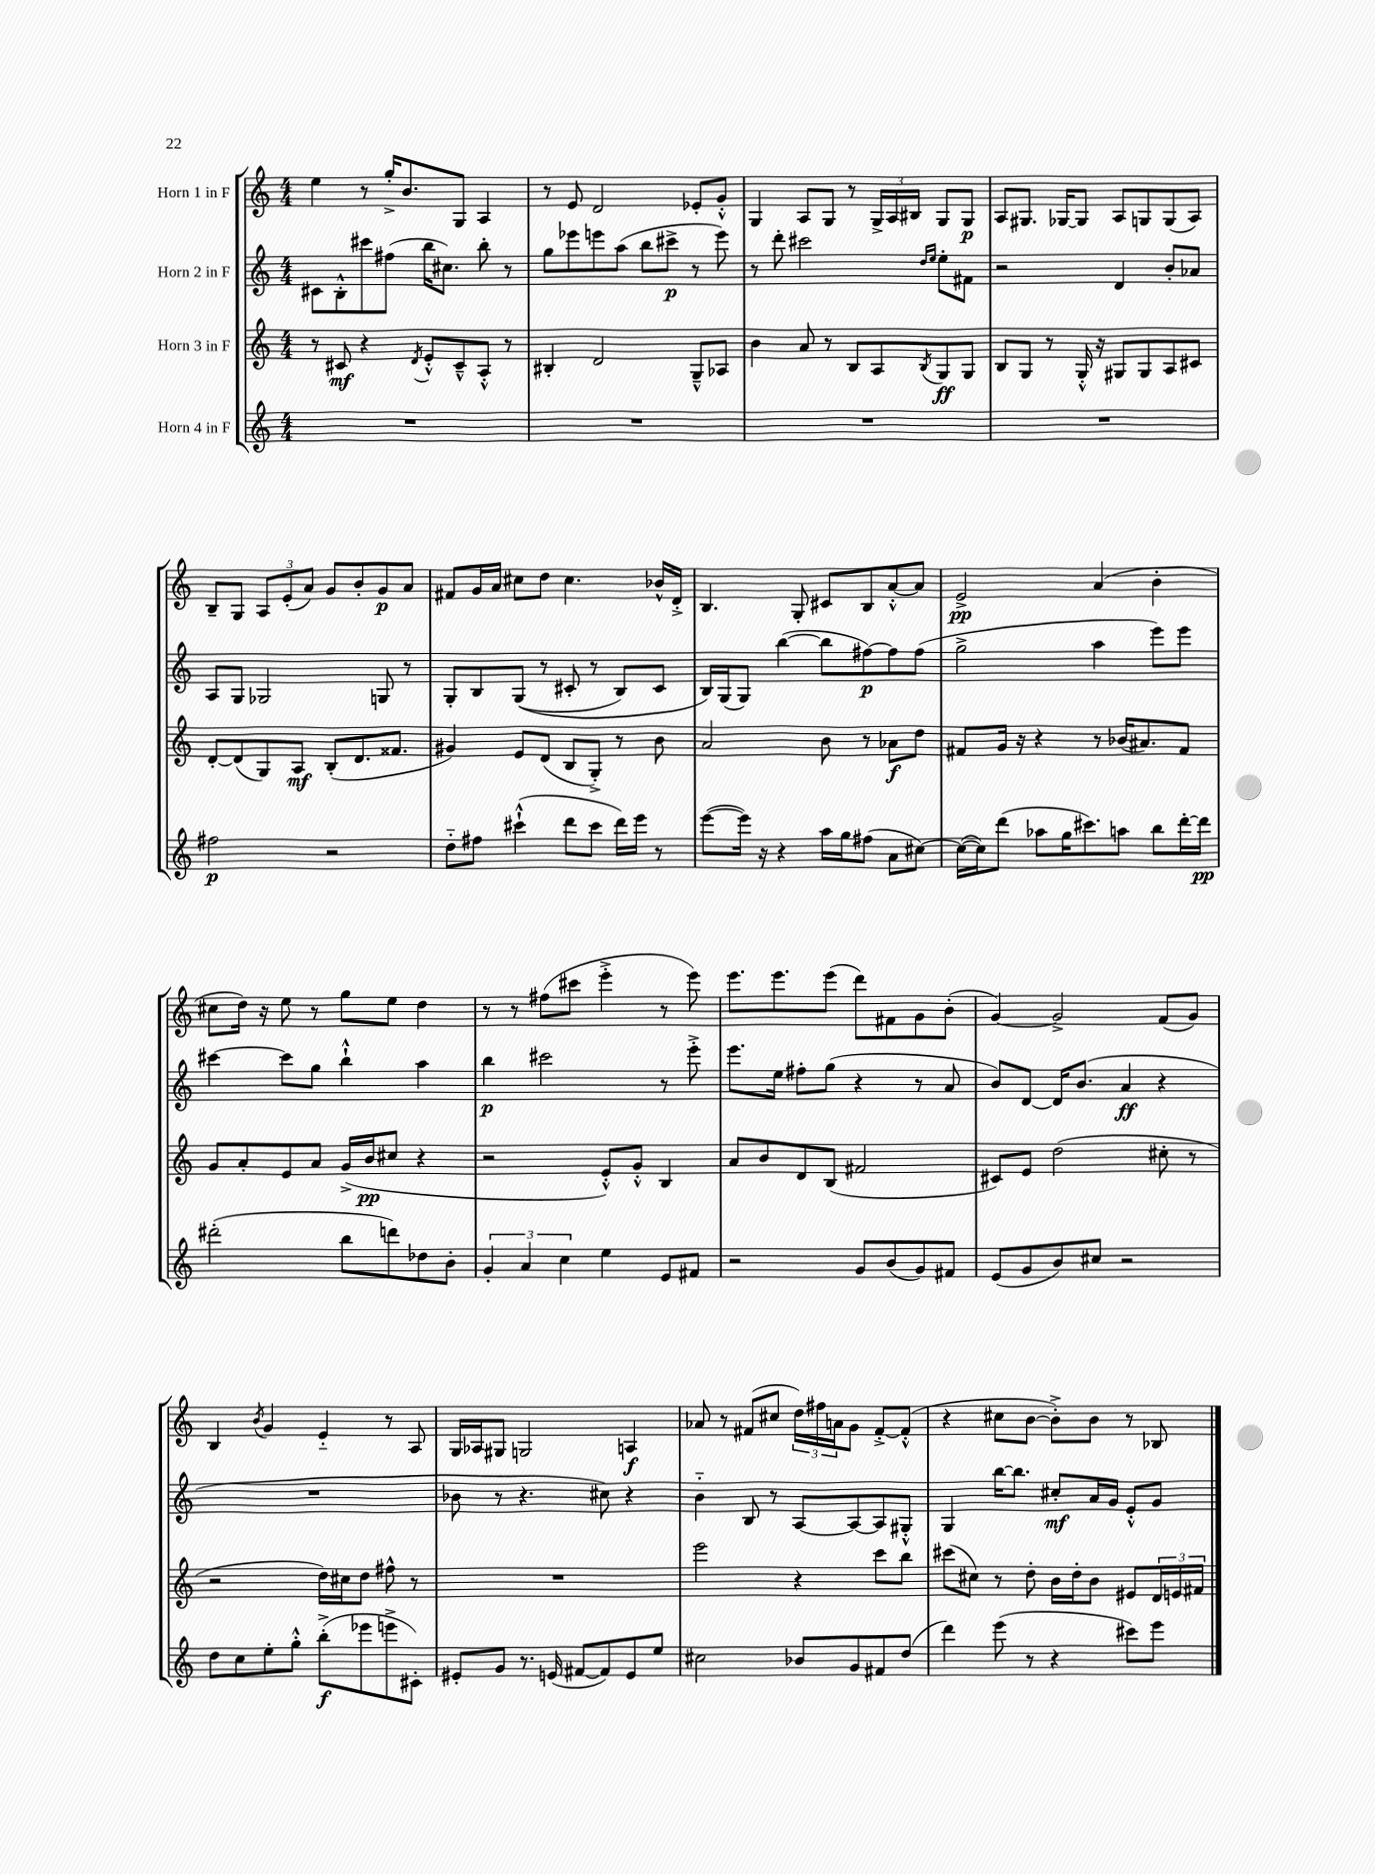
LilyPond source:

<<
\new StaffGroup <<
\new Staff = "s0" \with { instrumentName = "Horn 1 in F" } {
    \clef treble \key c \major \numericTimeSignature \time 4/4
    e''4 r8 g''16-.-> b'8. g8 a4 |
    r8 e'8 d'2 ees'8-. g'8-.-^ |
    g4 a8 g8 r8 \tuplet 3/2 { g16-> a16 bis16 } g8 g8\p |
    a8 gis8. ges16~ ges8 a8 g8 g8( a8) |
    b8-- g8 \tuplet 3/2 { a8 e'8-.( a'8) } g'8 b'8-. g'8\p a'8 |
    fis'8 g'16 a'16 cis''8 d''8 cis''4. bes'16-^ d'16-.-> |
    b4. g8-. cis'8 b8 a'8~-.-^ a'8 |
    e'2->\pp a'4( b'4-. |
    cis''8 d''16) r16 e''8 r8 g''8 e''8 d''4 |
    r8 r8 fis''8( cis'''8 e'''4-.-> r8 e'''8) |
    e'''8. e'''8. e'''8( d'''8) fis'8 g'8 b'8-.( |
    g'4~) g'2-> f'8( g'8) |
    b4 \acciaccatura { b'8 } g'4 e'4-_ r8 a8 |
    g16 aes16 gis8 g2 a4\f |
    aes'8 r8 fis'8( cis''8 \tuplet 3/2 { d''16) fis''16 a'16 } g'8 fis'8~-.-> fis'8-.-^( |
    r4 cis''8 b'8~ b'8-.->) b'8 r8 bes8 \bar "|." |
}
\new Staff = "s1" \with { instrumentName = "Horn 2 in F" } {
    \clef treble \key c \major \numericTimeSignature \time 4/4
    cis'8 b8-.-^ cis'''8 fis''8( b''16 cis''8.) b''8-. r8 |
    g''8 ees'''8 e'''8 a''8( b''8 cis'''8->\p r8 e'''8) |
    r8 d'''8-. cis'''2 \grace { d''16 e''16 } e''8-. fis'8 |
    r2 d'4 b'8-. aes'8 |
    a8 g8 ges2 g8 r8 |
    g8-. b8 g8(\( r8 cis'8-. r8 b8) cis'8 |
    b16\) g16( g8) b''4~( b''8 fis''8~\p) fis''8 fis''8( |
    g''2-> a''4 e'''8) e'''8 |
    cis'''4~ cis'''8 g''8 b''4-!-^ a''4 |
    b''4\p cis'''2 r8 e'''8-.-> |
    e'''8. e''16 fis''8-. g''8( r4 r8 a'8 |
    b'8) d'8~ d'16 b'8.( a'4\ff r4 |
    R1 |
    bes'8 r8 r4. cis''8) r4 |
    b'4-_ b8 r8 a8~ a8~ a8 gis8-.-^ |
    g4 b''16~ b''8. cis''8-.\mf a'16 g'16 e'8-.-^ g'8 \bar "|." |
}
\new Staff = "s2" \with { instrumentName = "Horn 3 in F" } {
    \clef treble \key c \major \numericTimeSignature \time 4/4
    r8 cis'8\mf r4 \acciaccatura { d'8 } e'8-.-^ cis'8---^ a8-.-^ r8 |
    bis4-. d'2 g8---^ aes8 |
    b'4 a'8 r8 b8 a8 \acciaccatura { b8 } g8\ff g8 |
    b8 g8 r8 g16-.-^ r16 gis8 gis8 a8 cis'8 |
    d'8~-. d'8( g8) a8\mf b8-.( d'8. fisis'8. |
    gis'4) e'8 d'8( b8 g8-.->) r8 b'8 |
    a'2 b'8 r8 aes'8\f d''8 |
    fis'8 g'16 r16 r4 r8 bes'16( ais'8.) fis'8 |
    g'8 a'8-. e'8 a'8 g'16->( b'16\pp cis''8 r4 |
    r2 e'8-.-^) g'8-.-^ b4 |
    a'8 b'8 d'8 b8( fis'2 |
    cis'8) e'8 d''2( cis''8-. r8 |
    r2 d''16) cis''16 d''8 fis''8-^ r8 |
    R1 |
    e'''2 r4 c'''8 b''8 |
    cis'''8( cis''8) r8 d''8-. b'16 d''16-. b'8 eis'8 \tuplet 3/2 { d'16 e'16 fis'16 } \bar "|." |
}
\new Staff = "s3" \with { instrumentName = "Horn 4 in F" } {
    \clef treble \key c \major \numericTimeSignature \time 4/4
    R1 |
    R1 |
    R1 |
    R1 |
    fis''2\p r2 |
    d''8-_ fis''8 cis'''4-!-^( d'''8 cis'''8 d'''16) e'''16 r8 |
    e'''8~( e'''16) r16 r4 a''16 g''16 fis''8( a'8 cis''8~) |
    cis''16~( cis''16) d'''8( aes''8 g''16 cis'''8.) a''8 b''8 d'''16~-. d'''16\pp |
    dis'''2-.( b''8 d'''8) des''8 b'8-. |
    \tuplet 3/2 { g'4-. a'4 c''4 } e''4 e'8 fis'8 |
    r2 g'8 b'8( g'8) fis'8 |
    e'8( g'8 b'8) cis''8 r2 |
    d''8 c''8 e''8-. g''8-.-^ b''8-.->\f( ees'''8 e'''8-> cis'8-.) |
    eis'8-. g'8 r8. e'16( fis'8~ fis'8) e'8 e''8 |
    cis''2 bes'8 g'8 fis'8 d''8( |
    d'''4) e'''8( r8 r4 cis'''8) e'''8 \bar "|." |
}
>>
>>
\layout { \context { \Score \remove "Bar_number_engraver" } }
